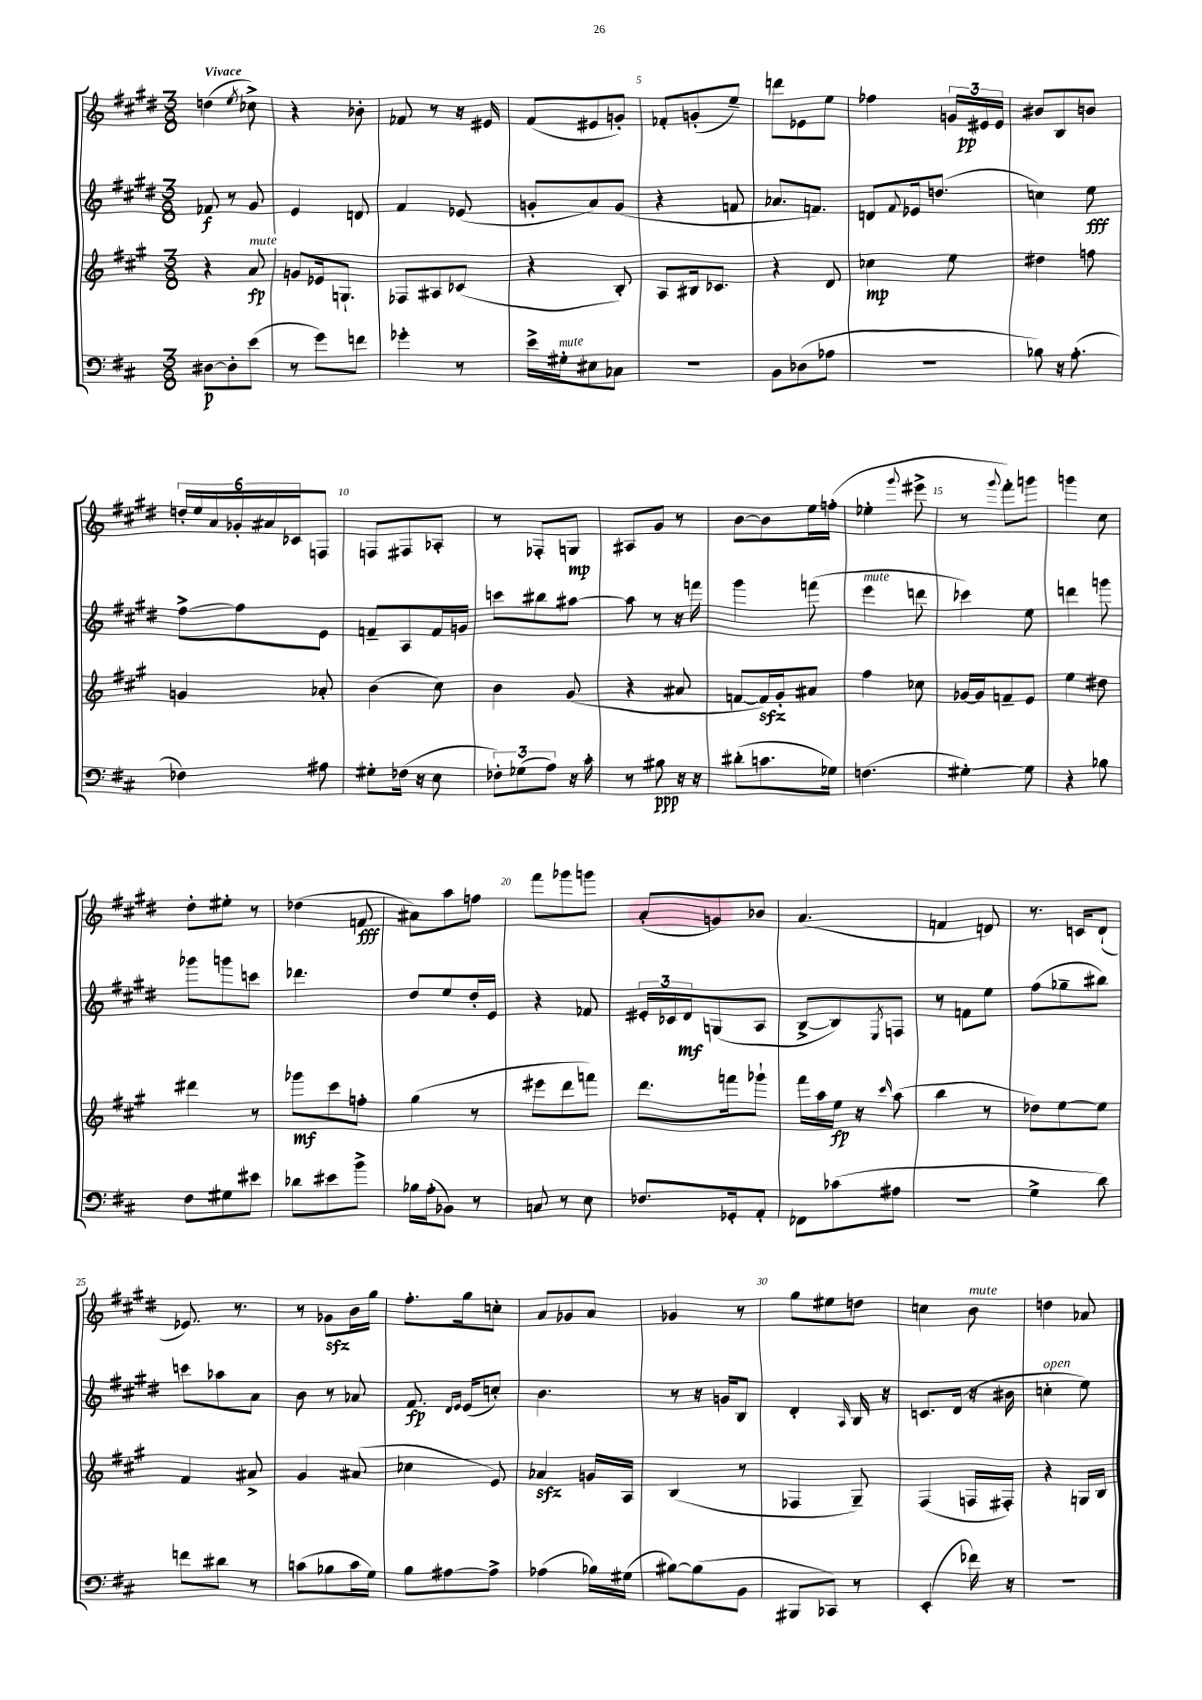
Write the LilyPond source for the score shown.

<<
\new StaffGroup <<
\new Staff = "s0" {
    \clef treble \key e \major \numericTimeSignature \time 3/8 \tempo "Vivace"
    d''4( \acciaccatura { e''8 } ces''8->) |
    r4 bes'8-. |
    fes'8 r8 r16 eis'16 |
    fis'8( eis'8 g'8-.) |
    fes'8-. g'8-.( e''8--) |
    d'''8 ees'8 e''8 |
    fes''4 \tuplet 3/2 { g'16 eis'16\pp eis'16 } |
    bis'8 b8 b'8 |
    \tuplet 6/4 { d''16-. e''16 a'16 ges'16-. ais'16 ces'16 } f8 |
    f8 fis8 aes8-. |
    r8 fes8-. g8\mp |
    ais8 gis'8 r8 |
    b'8~ b'8 e''16 f''16-.( |
    ees''4-. \appoggiatura { gis'''8 } eis'''8-> |
    r8 \appoggiatura { gis'''8 } fis'''8-.) g'''8 |
    g'''4 cis''8 |
    dis''8-. eis''8-. r8 |
    des''4( f'8\fff |
    ais'8) a''8 f''8 |
    fis'''8 ges'''8 g'''8 |
    a'8-.( g'8) bes'8 |
    a'4.( |
    f'4 d'8) |
    r8. c'16 dis'8-!( |
    ees'8.) r8. |
    r8 ges'8\sfz b'16 gis''16 |
    fis''8.-. gis''16 c''8-. |
    a'8 ges'8 a'8 |
    ges'4 r8 |
    gis''8 eis''8 d''8 |
    c''4 b'8^\markup { \italic "mute" } |
    d''4 aes'8 \bar "|." |
}
\new Staff = "s1" {
    \clef treble \key e \major \numericTimeSignature \time 3/8
    fes'8\f r8 gis'8 |
    e'4 d'8 |
    fis'4 ees'8( |
    g'8-. a'8) g'8( |
    r4 f'8 |
    aes'8. f'8.) |
    d'8 \appoggiatura { fis'8 } ees'16 d''8.( |
    c''4) e''8\fff |
    fis''8~-> fis''8 e'8 |
    f'8-- a8 f'16 g'16 |
    c'''8 bis''8 ais''8~ |
    ais''8 r8 r16 f'''16 |
    gis'''4 f'''8( |
    e'''4^\markup { \italic "mute" } d'''8 |
    ces'''4) e''8 |
    d'''4 g'''8 |
    ges'''8 g'''8 c'''8 |
    des'''4. |
    dis''8 e''8 dis''16-. e'16 |
    r4 fes'8 |
    \tuplet 3/2 { eis'16-. ces'16 dis'16\mf } g8( a8 |
    b8~-> b8) \acciaccatura { e8 } f8 |
    r8 f'8 e''8 |
    fis''8( ges''8-- bis''8) |
    c'''8 aes''8 a'8 |
    b'8 r8 aes'8 |
    fis'8.\fp \grace { dis'16 e'16 } e'16( c''8-.) |
    b'4. |
    r8 r16 g'16 b8 |
    dis'4-. \grace { a16 } b16 r16 |
    c'8. dis'16( r16 bis'16 |
    c''4-.^\markup { \italic "open" } e''8) \bar "|." |
}
\new Staff = "s2" {
    \clef treble \key a \major \numericTimeSignature \time 3/8
    r4 a'8\fp^\markup { \italic "mute" } |
    g'8 ees'16 g8.-! |
    fes8 ais8 ces'8( |
    r4 b8-.) |
    a8 bis16 ces'8. |
    r4 d'8 |
    ces''4\mp e''8 |
    dis''4 f''8 |
    g'4 aes'8-. |
    b'4( cis''8) |
    b'4 gis'8( |
    r4 ais'8 |
    f'8~ f'16\sfz) gis'16-. ais'8 |
    fis''4 ces''8 |
    ges'16~ ges'16 f'8-- e'8 |
    e''4 dis''8 |
    dis'''4 r8 |
    ges'''8\mf cis'''8 f''8-. |
    gis''4( r8 |
    eis'''8 d'''8 f'''8) |
    d'''8. f'''16 ges'''8-! |
    fis'''16 a''16 e''16\fp r16 \grace { cis'''16 } a''8( |
    b''4 r8 |
    des''8) e''8~ e''8 |
    fis'4 ais'8-> |
    gis'4 ais'8( |
    ces''4 e'8) |
    aes'4\sfz g'16 a16 |
    b4( r8 |
    fes4 gis8--) |
    fis4( f16 fis16-.) |
    r4 g16 b16 \bar "|." |
}
\new Staff = "s3" {
    \clef bass \key d \major \numericTimeSignature \time 3/8
    dis8~\p dis8-. e'8( |
    r8 g'8) f'8 |
    ges'4-. r8 |
    e'16-> gis16-.^\markup { \italic "mute" } eis8 ces8 |
    r4. |
    b,8 des8( aes8 |
    R4. |
    bes8) r16 a8.-.( |
    fes4) ais8 |
    gis8-. fes16( r16 e8 |
    \tuplet 3/2 { fes8-.) ges8( a8) } r16 cis'16-. |
    r8 bis8\ppp r16 r16 |
    dis'8-.( c'8. ges16) |
    f4.( |
    gis4~-.) gis8 |
    r4 bes8 |
    fis8 gis8 eis'8 |
    des'8 eis'8 b'8-> |
    bes16 a16-.( bes,8) r8 |
    c8 r8 e8 |
    fes8. ges,16-. a,8-. |
    fes,8 ces'8( ais8 |
    R4. |
    g4-> d'8) |
    f'8 dis'8 r8 |
    c'8( bes8 c'16 g16) |
    b8 ais8~ ais8-> |
    aes4( bes16) gis16( |
    bis8~) bis8( b,8 |
    bis,,8 ces,8) r8 |
    e,4-.( fes'16) r16 |
    R4. \bar "|." |
}
>>
>>
\layout { \context { \Score \override BarNumber.break-visibility = ##(#f #t #t) barNumberVisibility = #(every-nth-bar-number-visible 5) } }
